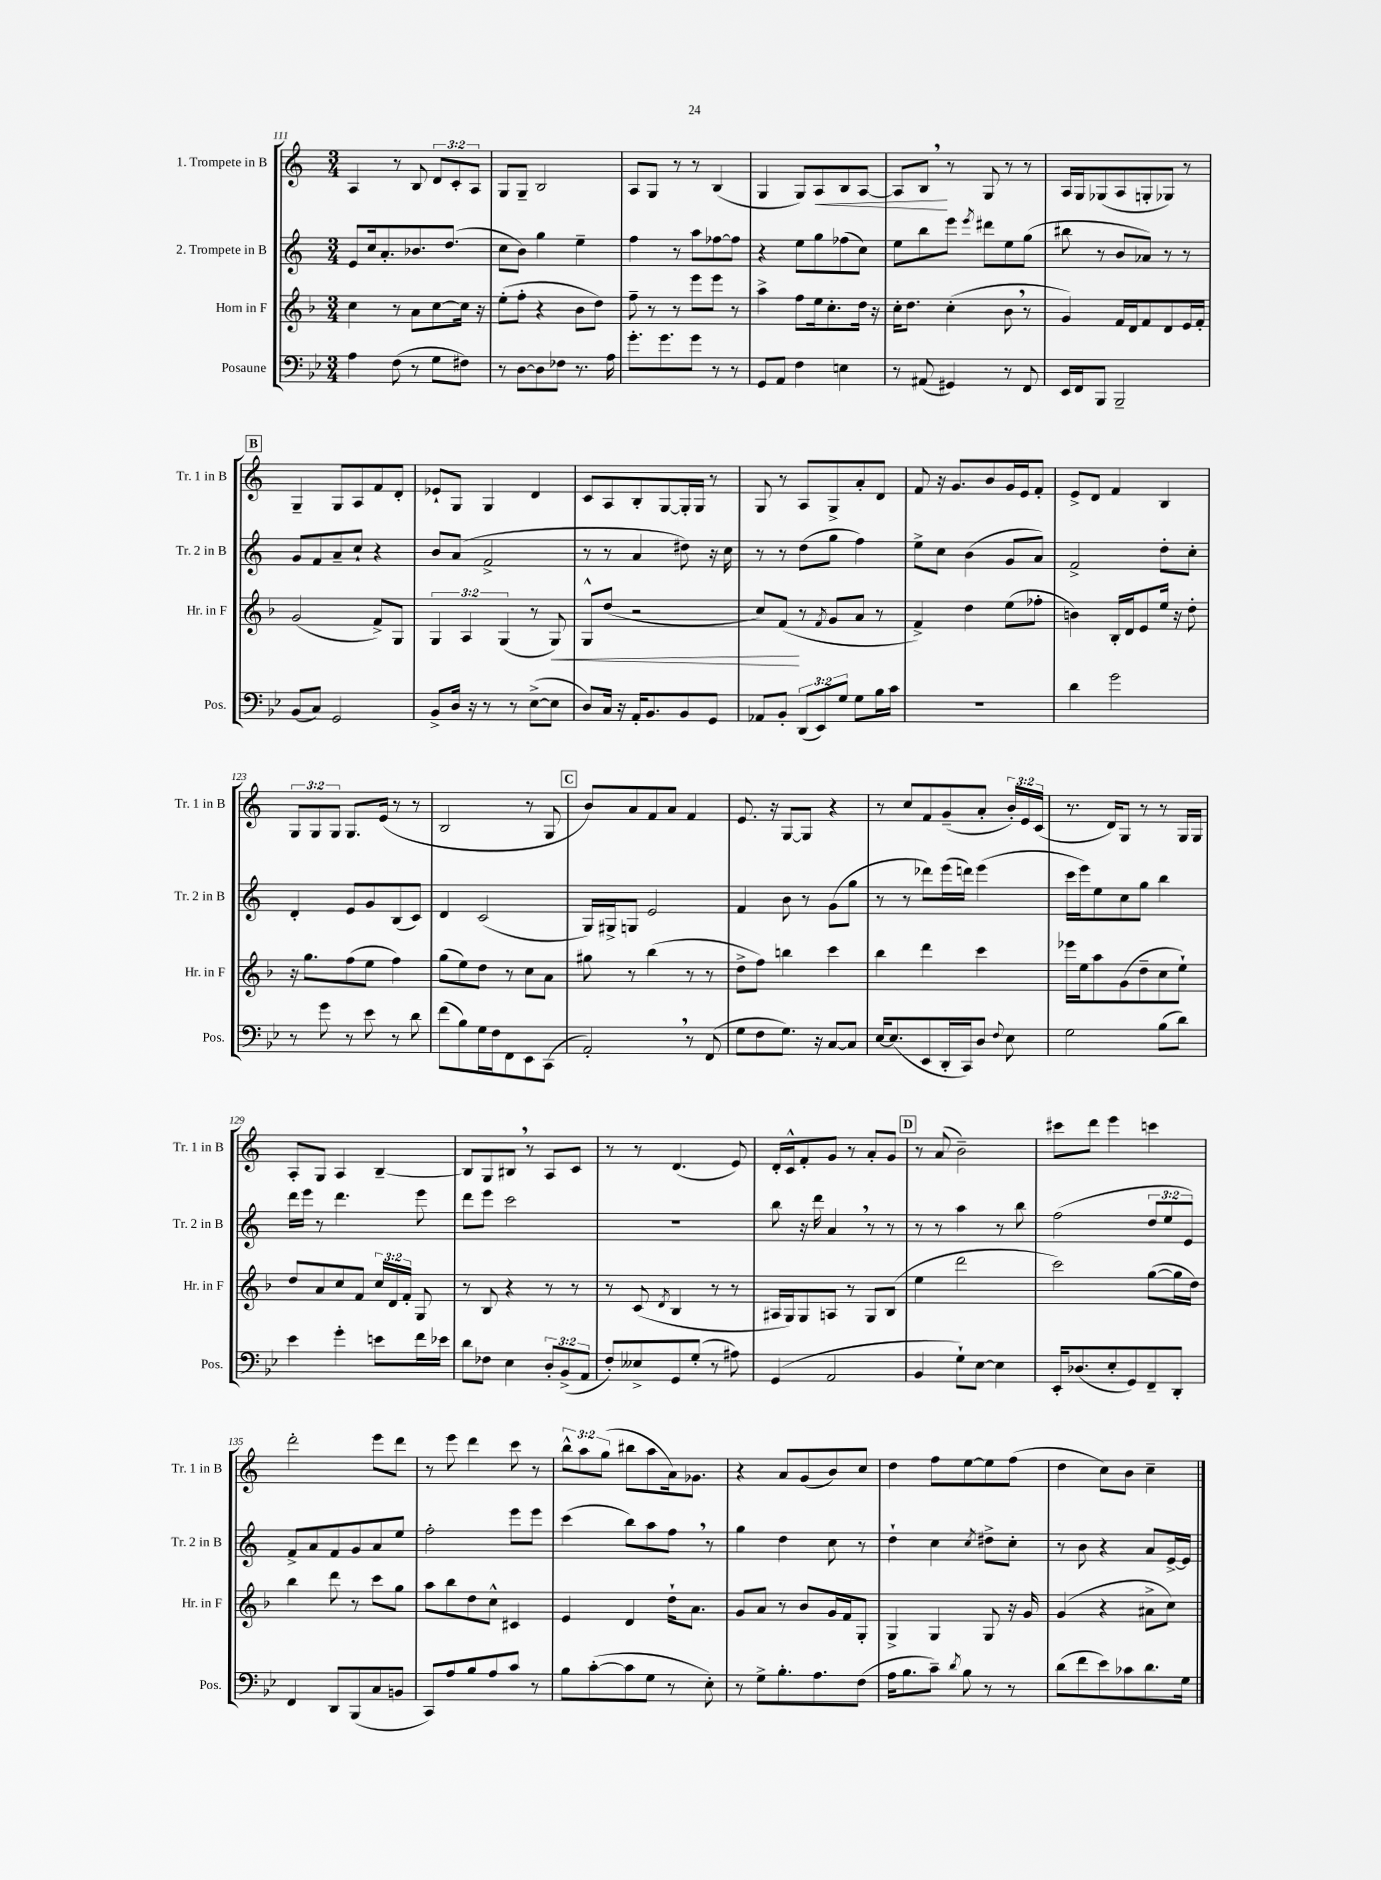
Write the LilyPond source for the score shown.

<<
\new StaffGroup <<
\new Staff = "s0" \with { instrumentName = "1. Trompete in B" shortInstrumentName = "Tr. 1 in B" } {
    \clef treble \key c \major \numericTimeSignature \time 3/4 \override Staff.TupletNumber.text = #tuplet-number::calc-fraction-text
    \autoBeamOff a4 r8 b8 \tuplet 3/2 { d'8[ c'8-. a8] } |
    g8[ g8]-- b2 |
    a8[ g8] r8 r8 b4( |
    g4 g8[) a8\< b8 a8]~ |
    a8[ b8]\! \breathe r8 g8 r8 r8 |
    a16[ g16 ges8( a8 g8-. ges8]) r8 |
    \mark \markup { \box "B" } g4-- g8[ a8 f'8 d'8]-. |
    ees'8[-! g8] g4 d'4 |
    c'8[ a8 b8-. g8~ g16-. g16] r8 |
    g8 r8 a8[ g8-> a'8-. d'8] |
    f'8 r16 g'8.[ b'8 g'16 e'16 f'8]-. |
    e'8[-> d'8] f'4 b4 |
    \tuplet 3/2 { g8[ g8 g8] } g8.[ e'16]( r8 r8 |
    b2 r8 g8 |
    \mark \markup { \box "C" } b'8[) a'8 f'8 a'8] f'4 |
    e'8. r16 g8[~ g8] r4 |
    r8 c''8[ f'8 g'8--( a'8]-. \tuplet 3/2 { b'16[-.) e'16 c'16]( } |
    r8. d'16[) g8] r8 r8 g16[ g16] |
    a8[-. g8] a4 b4~-- |
    b8[ g8 bis8] \breathe r8 a8[ c'8] |
    r8 r8 d'4.( e'8) |
    d'16[-. c'16-^ f'8-. g'8] r8 a'8[-. g'8] |
    \mark \markup { \box "D" } r8 a'8( b'2--) |
    cis'''8[ d'''8] e'''4 c'''4 |
    d'''2-. e'''8[ d'''8] |
    r8 e'''8 d'''4 c'''8 r8 |
    \tuplet 3/2 { b''8[-^ a''8 g''8]( } bis''8[ a''8 a'16) ges'8.] |
    r4 a'8[ g'8( b'8) c''8] |
    d''4 f''8[ e''8~ e''8 f''8]( |
    d''4 c''8[) b'8] c''4-- \bar "|." |
}
\new Staff = "s1" \with { instrumentName = "2. Trompete in B" shortInstrumentName = "Tr. 2 in B" } {
    \clef treble \key c \major \numericTimeSignature \time 3/4 \override Staff.TupletNumber.text = #tuplet-number::calc-fraction-text
    \autoBeamOff e'8[ c''16 a'8.-. bes'8. d''8.]( |
    c''8[ b'8]) g''4 e''4-- |
    f''4 r8 a''8[ fes''8~ fes''8] |
    r4 e''8[ g''8 fes''8( c''8]) |
    e''8[ b''8 e'''8] \acciaccatura { e'''8 } dis'''8[ e''8 g''8]( |
    bis''8 r8 b'8[ aes'8]) r8 r8 |
    \mark \markup { \box "B" } g'8[ f'8 a'8-- c''8]-! r4 |
    b'8[ a'8]( f'2-> |
    r8 r8 a'4 dis''8) r16 c''16 |
    r8 r8 d''8[( g''8] f''4) |
    e''8[-> c''8] b'4( g'8[ a'8]) |
    f'2-> d''8[-. c''8]-. |
    d'4-. e'8[ g'8 b8( c'8]) |
    d'4 c'2( |
    \mark \markup { \box "C" } g16[) gis16-> g8] e'2 |
    f'4 b'8 r8 g'8[( g''8] |
    r8 r8 des'''8[) e'''16( d'''16]) e'''4( |
    c'''16[ e'''16) e''8 c''8 g''8] b''4 |
    d'''16[ e'''16] r8 d'''4. e'''8 |
    d'''8[ e'''8] c'''2 |
    R2. |
    b''8 r16 d'''16 a'4 \breathe r8 r8 |
    \mark \markup { \box "D" } r8 r8 a''4 r8 b''8 |
    f''2( \tuplet 3/2 { d''8[ e''8 e'8]) } |
    f'8[-> a'8 f'8 g'8 a'8 e''8] |
    f''2-. e'''8[ e'''8] |
    c'''4( b''8[) a''8 f''8] \breathe r8 |
    g''4 d''4 c''8 r8 |
    d''4-! c''4 \acciaccatura { c''8 } dis''8[-> c''8]-. |
    r8 b'8 r4 a'8[ e'16~-> e'16] \bar "|." |
}
\new Staff = "s2" \with { instrumentName = "Horn in F" shortInstrumentName = "Hr. in F" } {
    \clef treble \key f \major \numericTimeSignature \time 3/4 \override Staff.TupletNumber.text = #tuplet-number::calc-fraction-text
    \autoBeamOff c''4 r8 a'8[ c''8~ c''16] r16 |
    e''8[-.( f''8]-. r4 bes'8[ d''8]) |
    f''8-- r8 r8 e'''8[ e'''8] r8 |
    a''4-> f''8[ e''16 c''8.-. d''16] r16 |
    c''16[-. d''8.] c''4-.( bes'8 \breathe r8 |
    g'4) f'16[ d'16 f'8 d'8 e'16 f'16]-. |
    \mark \markup { \box "B" } g'2( f'8[->) g8] |
    \tuplet 3/2 { g4 a4 g4( } r8 g8\<) |
    g8[-^ d''8]( r2 |
    c''8[) f'8]\!( r8 \acciaccatura { f'8 } g'8[ a'8] r8 |
    f'4->) d''4 e''8[( fes''8]-. |
    b'4) bes16[-. d'16 e'8 e''16] r16 d''8-. |
    r16 g''8.[ f''8( e''8] f''4) |
    g''8[( e''8) d''8] r8 c''8[ a'8] |
    \mark \markup { \box "C" } gis''8 r8 bes''4( r8 r8 |
    d''8[-> f''8]) b''4 c'''4 |
    bes''4 d'''4 c'''4 |
    ees'''16[ e''16 a''8 g'8( d''8-- c''8 e''8]-!) |
    d''8[ a'8 c''8 f'8] \tuplet 3/2 { c''16[ d'16 f'16]-. } g8 |
    r8 bes8 r4 r8 r8 |
    r8 c'8( \acciaccatura { d'8 } bes4 r8 r8 |
    ais16[ g16) g8 a8] r8 g8[ bes8]( |
    \mark \markup { \box "D" } e''4 d'''2 |
    c'''2) g''8[~( g''16 d''16]) |
    bes''4 d'''8 r8 c'''8[ g''8] |
    a''8[ bes''8 d''8 c''8]-^ cis'4 |
    e'4 d'4 d''16[-! a'8.] |
    g'8[ a'8] r8 bes'8[ g'16 f'16 g8]-. |
    g4-> g4 g8 r16 g'16 |
    g'4( r4 ais'8[-> c''8]) \bar "|." |
}
\new Staff = "s3" \with { instrumentName = "Posaune" shortInstrumentName = "Pos." } {
    \clef bass \key bes \major \numericTimeSignature \time 3/4 \override Staff.TupletNumber.text = #tuplet-number::calc-fraction-text
    \autoBeamOff a4 f8( r8 g8[ fis8]) |
    r8 d8[~ d8 fes8] r8. a16 |
    g'8.[-. g'8. g'8] r8 r8 |
    g,8[ a,8] f4 e4 |
    r8 ais,8( gis,4) r8 f,8 |
    ees,16[ f,16 bes,,8] bes,,2-- |
    \mark \markup { \box "B" } bes,8[( c8]) g,2 |
    bes,8[-> d16] r16 r8 r8 ees8[~->( ees8] |
    d8[) c16] r16 a,16[-. bes,8. bes,8 g,8] |
    aes,8[ bes,8]-. \tuplet 3/2 { d,8[( ees,8) g8] } g8[ bes16 c'16] |
    R2. |
    d'4 g'2 |
    r8 g'8 r8 ees'8 r8 d'8 |
    f'8[( bes8) g16 f16 f,8 ees,8 c,8]( |
    \mark \markup { \box "C" } a,2-.) \breathe r8 f,8( |
    g8[ f8 g8.]) r16 c8[~ c8] |
    ees16[~ ees8.( ees,8 d,16-. c,16) d8] \appoggiatura { f8 } ees8 |
    g2 bes8[( d'8]) |
    ees'4 g'4-. e'8[ f'16 ees'16] |
    d'8[ fes8] ees4 \tuplet 3/2 { d8[-. bes,8->( a,8] } |
    f8[-.) eeses8-> g,8 g8]-.( r8 ais8) |
    g,4( a,2 |
    \mark \markup { \box "D" } bes,4 g8[-!) ees8]~ ees4 |
    ees,16[-. des8.( ees8-. g,8) f,8-- d,8]-. |
    f,4 d,8[ bes,,8( c8 b,8] |
    c,8[) a8 bes8 a8 c'8] r8 |
    bes8[ c'8~-.( c'8 g8] r8 ees8-.) |
    r8 g8[-> bes8.-. a8. f8]( |
    a16[ bes8. c'8]--) \acciaccatura { d'8 } bes8 r8 r8 |
    d'8[( f'8 ees'8) ces'8 d'8. g16] \bar "|." |
}
>>
>>
\layout { \context { \Score currentBarNumber = #111 } }
